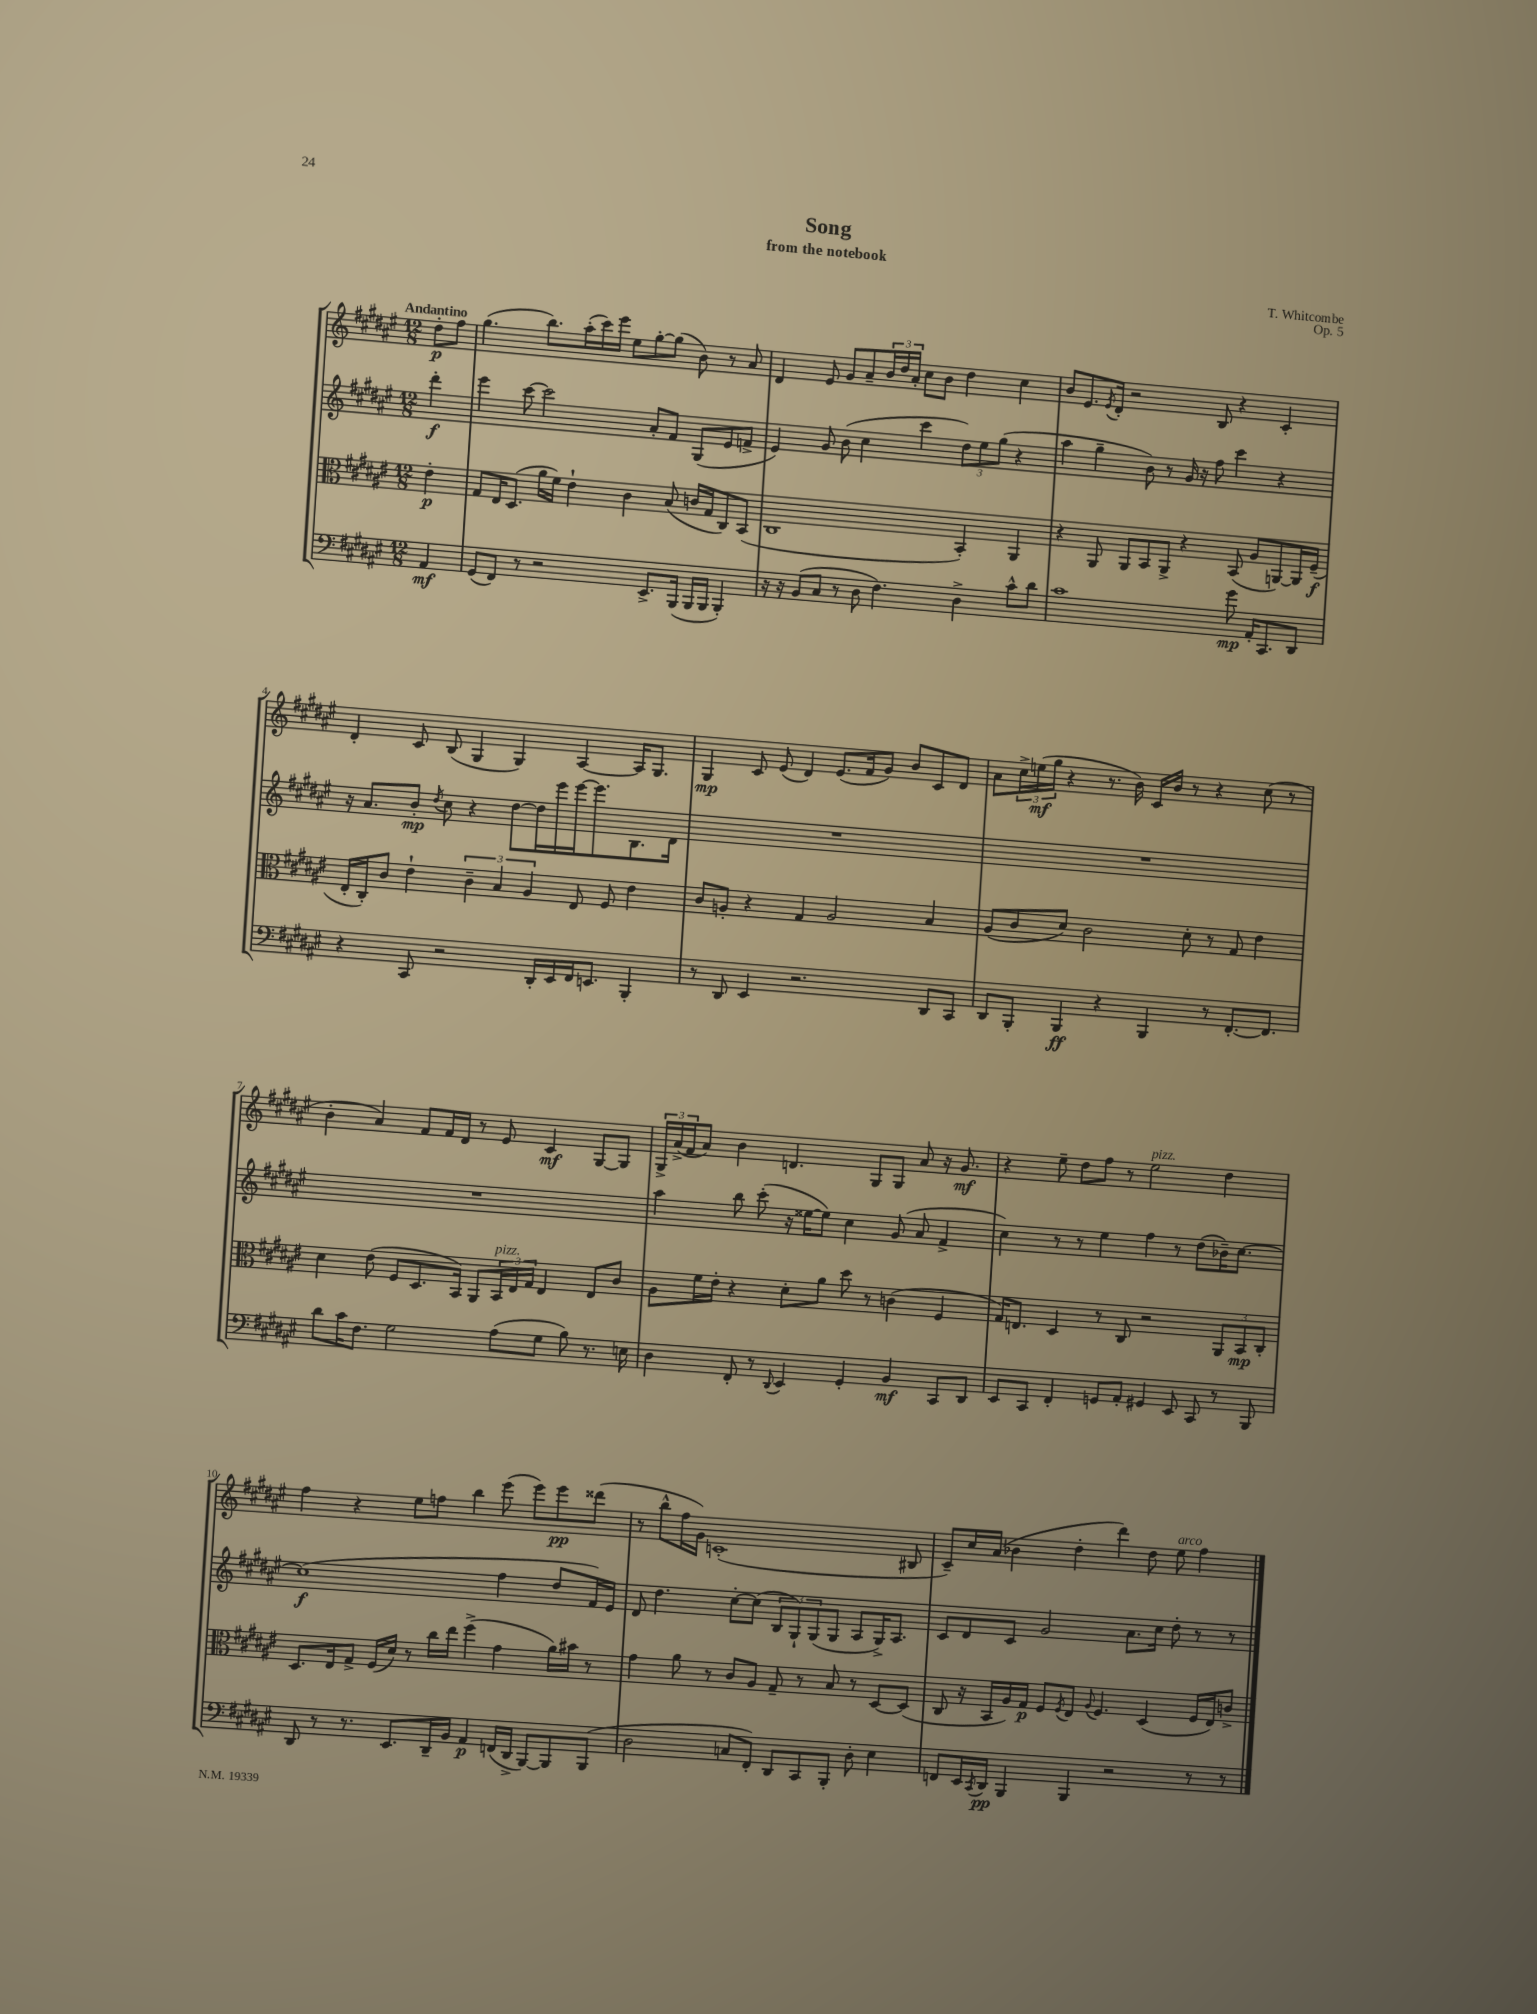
\header { title = "Song" composer = "T. Whitcombe" subtitle = "from the notebook" opus = "Op. 5" }
<<
\new StaffGroup <<
\new Staff = "s0" {
    \clef treble \key fis \major \numericTimeSignature \time 12/8 \partial 4 \tempo "Andantino"
    dis''8-.\p fis''8 |
    gis''4.( b''8.) ais''16-.( cis'''16) eis'''16 eis''8 gis''8~-. gis''8( b'8) r8 ais'8 |
    dis'4 eis'8 gis'8 ais'8-- \tuplet 3/2 { b'16 dis''16 ais'16-. } cis''8 b'8 dis''4 cis''4 |
    b'8 eis'8. \acciaccatura { eis'8 } dis'16-. r2 b8 r4 cis'4-. |
    dis'4-. cis'8 b8( gis4 gis4) ais4~ ais16 gis8. |
    gis4\mp cis'8 eis'8( dis'4) eis'8.( fis'16 gis'8) b'8 cis'8 dis'8 |
    ais'8 \tuplet 3/2 { cis''16-> e''16\mf( gis''16 } r4 r8. b'16) cis'16 b'16 r8 r4 cis''8( r8 |
    b'4-. ais'4) fis'8 fis'16 dis'16 r8 eis'8 cis'4\mf gis8~ gis8 |
    \tuplet 3/2 { gis16-> ais'16->( fis'16 } ais'8) b'4 d'4. gis8 gis8 ais'8 r16 gis'8.\mf |
    r4 eis''8-- dis''8 fis''8 r8 eis''2^\markup { \italic "pizz." } dis''4 |
    fis''4 r4 eis''8 f''8 b''4 eis'''8( eis'''8) eis'''8\pp disis'''8( |
    r8 b''8-^ fis''16 gis'16) c'1-.( bis8 |
    cis'8--) cis''16 ais'16( bes'4 dis''4-. dis'''4) dis''8 eis''8^\markup { \italic "arco" } fis''4 \bar "|." |
}
\new Staff = "s1" {
    \clef treble \key fis \major \numericTimeSignature \time 12/8 \partial 4
    dis'''4-.\f |
    eis'''4 cis'''8~ cis'''2 ais'8-. fis'8 gis8( eis'8 f'8-> |
    eis'4) gis'8 b'8( cis''4 cis'''4 \tuplet 3/2 { dis''8) eis''8 gis''8( } r4 |
    ais''4 gis''4-- b'8) r8 gis'16 r16 fis''8 cis'''4 r4 |
    r16 ais'8. b'8-.\mp \acciaccatura { dis''8 } cis''8 r4 dis''8~ dis''16 eis'''16 eis'''16~ eis'''8. b8. dis'16 |
    R1. |
    R1. |
    R1. |
    ais''4 b''8 cis'''8-.( r16 eisis''16~ eisis''8) cis''4 gis'8( ais'8 fis'4-> |
    cis''4) r8 r8 eis''4 fis''4 r8 dis''8( bes'16--) cis''8.~ |
    cis''1\f( fis''4 dis''8 fis'16) eis'16 |
    dis'8 dis''4. cis''8~-. cis''8( \tuplet 3/2 { b8 gis8-!) gis8( } gis8 ais8 gis16->) ais8. |
    cis'8 dis'8 cis'8 gis'2 ais'8. cis''16 dis''8-. r8 r8 \bar "|." |
}
\new Staff = "s2" {
    \clef alto \key fis \major \numericTimeSignature \time 12/8 \partial 4
    eis'4-.\p |
    gis8 eis16 dis8.( ais'16 fis'16) eis'4-! cis'4 b8( c'16 gis16 cis8) b,8( |
    cis1 b,4-.) ais,4 |
    r4 ais,8 ais,8 b,8 ais,8-> r4 b,8( ais8 a,8~) a,16 fis16--\f( |
    eis16-. cis16-.) cis'8 eis'4-! \tuplet 3/2 { cis'4-- b4 ais4 } eis8 fis8 eis'4 |
    cis'8 a8-. r4 gis4 a2 b4 |
    ais8( cis'8 dis'8) cis'2 dis'8-. r8 gis8 eis'4 |
    dis'4 eis'8( fis8 dis8. b,16) ais,8 \tuplet 3/2 { b,16^\markup { \italic "pizz." } eis16 gis16 } eis4 eis8 cis'8 |
    ais8 fis'16 eis'16-. r4 dis'8-. ais'8 dis''8 r8 c'4( fis4 |
    gis16) e8. dis4 r8 cis8 r2 \tuplet 3/2 { ais,8 b,8\mp cis8-. } |
    dis8. eis16 gis8-> fis16( dis'16) r8 cis''16 eis''16 fis''4->( gis'4 ais'16) bis'16 r8 |
    gis'4 ais'8 r8 cis'8 ais8 gis8-- r8 b8 r8 dis8~ dis8( |
    cis8 r16 b,16 ais16) gis16\p fis8 \acciaccatura { fis8 } eis8 \appoggiatura { ais8 } fis4. dis4( fis16 eis16) c'8-> \bar "|." |
}
\new Staff = "s3" {
    \clef bass \key fis \major \numericTimeSignature \time 12/8 \partial 4
    ais,4\mf |
    gis,8( fis,8) r8 r2 eis,8.-> b,,16( b,,16 b,,16 b,,4-.) |
    r16 r16 b,8( cis8 r8 dis8 fis4.) dis4-> cis'8-^ dis'8 |
    cis'1 gis'8\mp ais,16-. cis,8. dis,8 |
    r4 cis,8 r2 dis,16-. eis,16 fis,16 e,8. b,,4-. |
    r8 dis,8 eis,4 r2. dis,8 cis,8 |
    dis,8 b,,8-. b,,4\ff r4 b,,4 r8 fis,8.~-. fis,8. |
    dis'8 cis'16 fis8. gis2 ais8( gis8 b8) r8. e16 |
    dis4 fis,8-. r8 \appoggiatura { dis,8 } eis,4 gis,4-. b,4\mf cis,8 dis,8 |
    eis,8 cis,8 fis,4-. g,8 ais,8-. gis,4 eis,8 cis,8 r8 b,,8 |
    dis,8 r8 r8. eis,8. dis,16-- b,16 ais,4\p f,16( dis,16-> b,,8~) b,,8 b,,8( |
    dis2 c8 fis,8-.) dis,8 cis,8 b,,8-. dis8-. eis4 |
    f,8 eis,16 \acciaccatura { cis,8 } dis,16\pp b,,4 b,,4 r2 r8 r8 \bar "|." |
}
>>
>>
